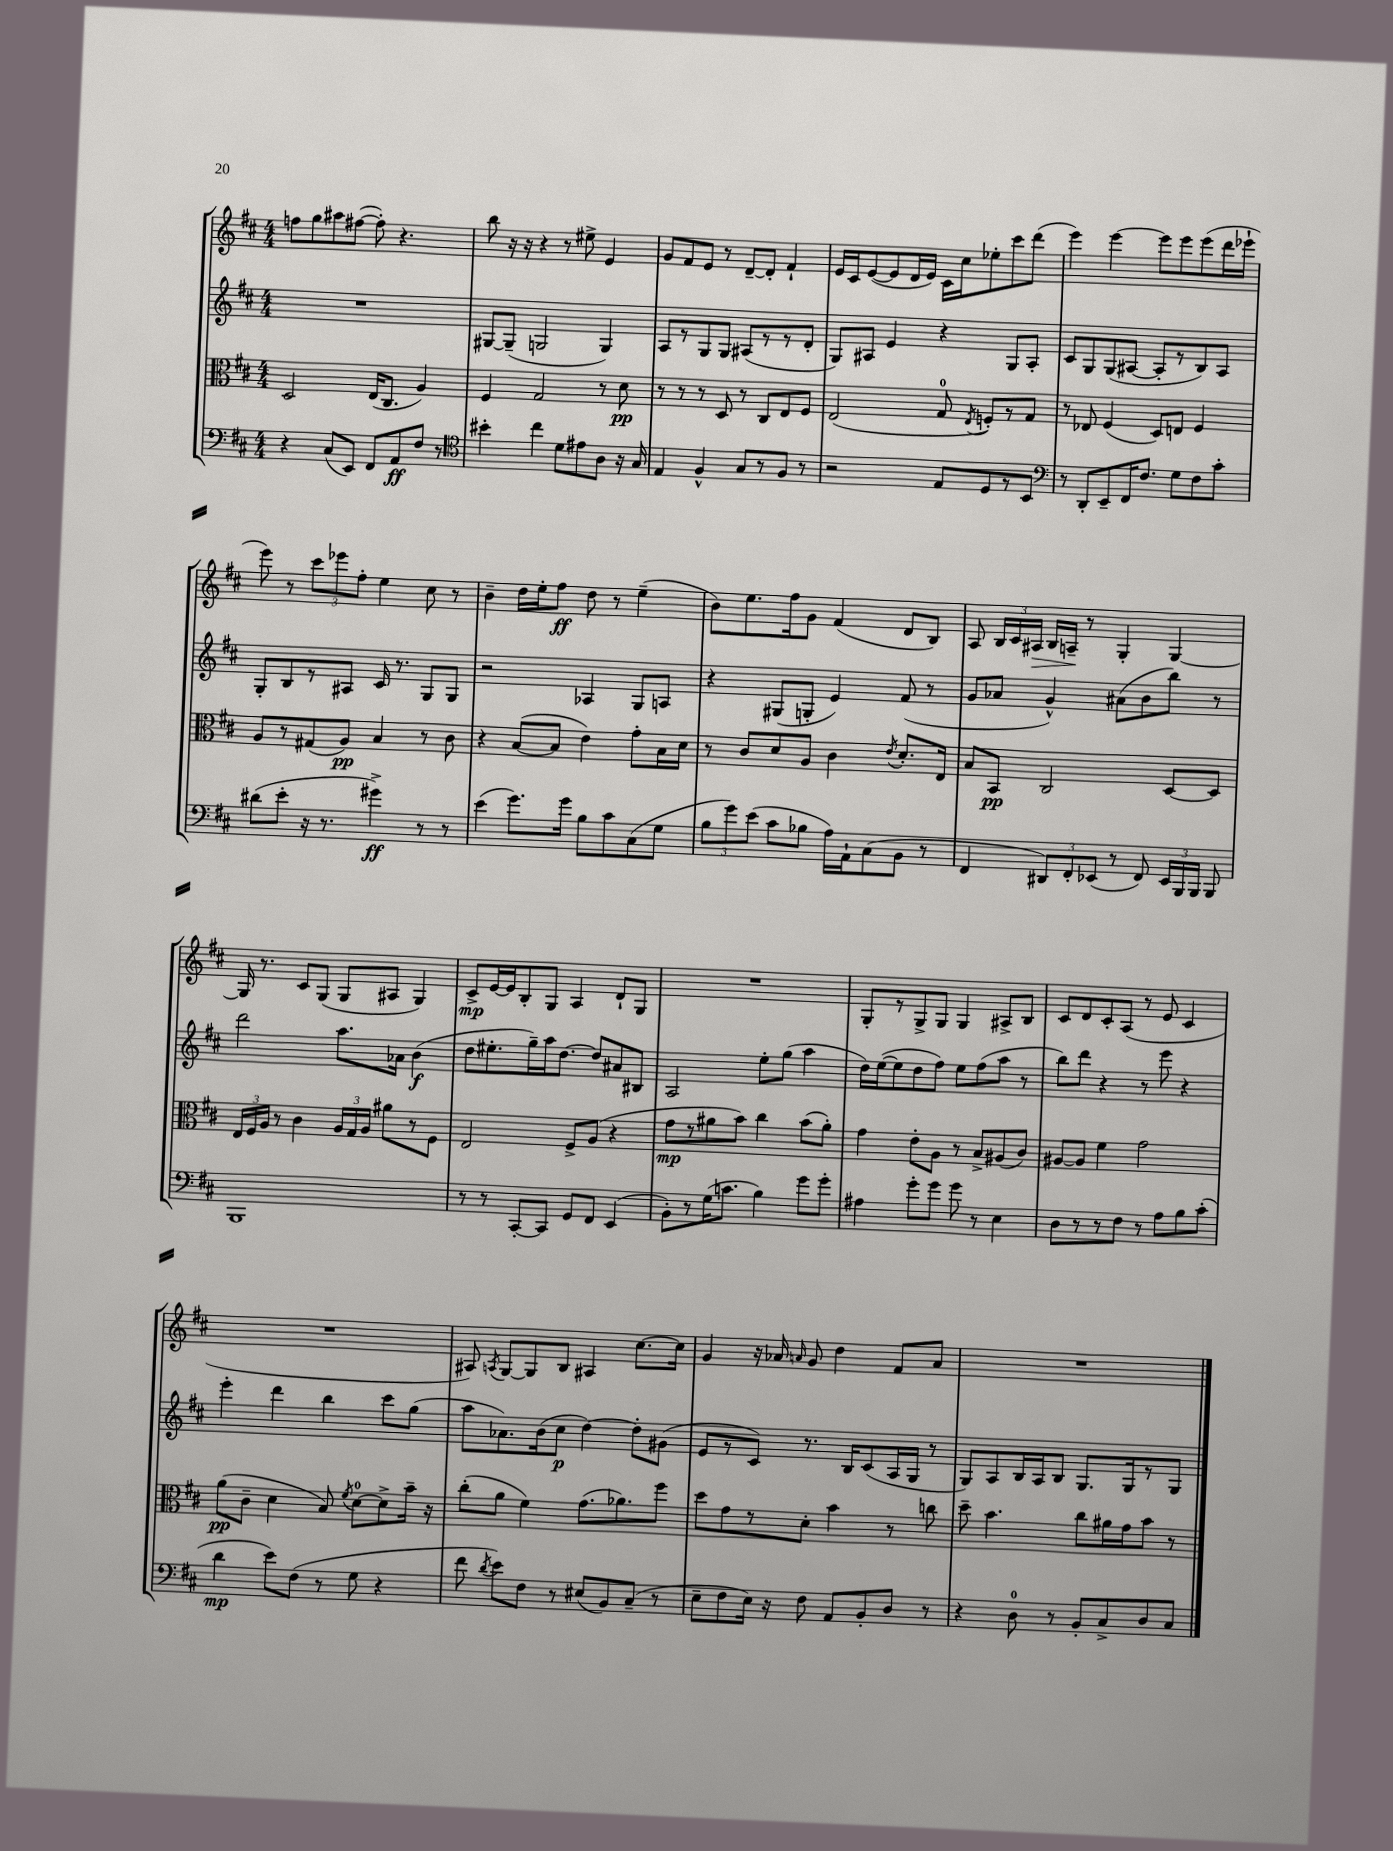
<<
\new StaffGroup <<
\new Staff = "s0" {
    \clef treble \key d \major \numericTimeSignature \time 4/4
    \autoBeamOff f''8[ g''8 ais''8 fis''8]~( fis''8-.) r4. |
    b''8 r16 r16 r4 r8 eis''8-> e'4 |
    g'8[ fis'8 e'8] r8 d'8[~-- d'8]-. fis'4-! |
    e'16[ cis'16 e'8~( e'8 d'16 e'16]) cis'16[ cis''16 ees''8-. cis'''8 d'''8]( |
    e'''4) e'''4~ e'''8[ e'''8 e'''8( d'''16 ees'''16]-! |
    e'''8) r8 \tuplet 3/2 { cis'''8[ ees'''8 fis''8]-. } e''4 cis''8 r8 |
    b'4-- d''16[ e''16-. fis''8]\ff d''8 r8 e''4--( |
    b'8[) e''8. fis''16 g'8] fis'4( d'8[ b8]) |
    a8 \tuplet 3/2 { b16[ cis'16 ais16]\> } b16[ a16]--\! r8 g4-. g4~ |
    g16 r8. cis'8[ g8]( g8[ ais8] g4) |
    cis'8[->\mp e'16~ e'16 b8-. g8] a4 d'8[-! g8] |
    R1 |
    g8[-. r8 g8-> g8] g4 ais8[-> b8] |
    cis'8[ d'8 cis'8-. a8]( r8 e'8 cis'4 |
    R1 |
    ais8) \acciaccatura { a8 } g8[~ g8 b8] ais4 cis''8.[~ cis''16] |
    g'4 r16 aes'16 \grace { a'16 } g'8 d''4 fis'8[ a'8] |
    R1 \bar "|." |
}
\new Staff = "s1" {
    \clef treble \key d \major \numericTimeSignature \time 4/4
    \autoBeamOff R1 |
    gis8[~ gis8]--( g2 g4) |
    a8[ r8 g8 g8] ais8[( r8 r8 d'8]-. |
    g8[) ais8] e'4 r4 g8[ ais8]-. |
    cis'8[ g8 g8( ais8]~ ais8[-. r8 b8) ais8] |
    g8[-. b8 r8 ais8] cis'16 r8. g8[ g8] |
    r2 aes4 g8[ a8] |
    r4 gis8[( g8]-. e'4) fis'8( r8 |
    g'8[ aes'8] g'4-^) ais'8[( b'8 b''8]) r8 |
    d'''2 a''8.[ aes'16] b'4\f( |
    d''8[ eis''8.-. g''16--) a''16 d''8.]~ d''8[ ais'8 bis8] |
    a2 e''8[-. g''8]( a''4 |
    d''16[) e''16~( e''8 d''8 fis''8]) e''8[ fis''8( a''8] r8 |
    b''8[) d'''8] r4 r8 e'''8 r4 |
    e'''4-. d'''4 b''4 cis'''8[ g''8]( |
    a''8[ aes'8.) b'16( cis''8]\p d''4~) d''8[-. gis'8]( |
    e'8[ r8 cis'8]) r8. b16[ cis'8( a16 g16] r8 |
    g8[) a8 b16 a16 b8] g8.[ g16 r8 g8] \bar "|." |
}
\new Staff = "s2" {
    \clef alto \key d \major \numericTimeSignature \time 4/4
    \autoBeamOff d2 e16[( cis8.] a4) |
    fis4 g2 r8 d'8\pp |
    r8 r8 r8 d8 r8 cis8[ e8 fis8] |
    e2( g8-0 \acciaccatura { e8 } f8[-.) r8 g8] |
    r8 ees8 fis4( d8[) e8] fis4 |
    a8[ r8 gis8( a8]\pp) b4 r8 cis'8 |
    r4 b8[~( b8] e'4) g'8[-. b16 d'16] |
    r8 cis'8[ d'8 a8] cis'4 \acciaccatura { e'8 } d'8.[-. e16] |
    b8[ b,8]\pp cis2 d8[~ d8] |
    \tuplet 3/2 { e16[ fis16 a16] } r8 cis'4 \tuplet 3/2 { a16[ g16 a16] } ais'8[ r8 fis8] |
    e2 fis8[-> a8]( r4 |
    g'8[\mp r8 ais'8 b'8]) cis''4 b'8[( ais'8]-.) |
    g'4 e'8[-. a8] r8 b8[-> ais8( cis'8]) |
    ais8[~ ais8] fis'4 g'2 |
    a'8[\pp( cis'8]-- d'4 b8) \acciaccatura { fis'8 } d'8[-0~ d'8-> b'16]-- r16 |
    cis''8[-.( a'8] fis'4) g'8.[( aes'8.) fis''8] |
    d''8[ g'8 r8 d'8]-. b'4 r8 c''8 |
    d''8-- b'4. cis''8[ ais'16 g'16 b'8] r8 \bar "|." |
}
\new Staff = "s3" {
    \clef bass \key d \major \numericTimeSignature \time 4/4
    \autoBeamOff r4 cis8[( e,8]) fis,8[ a,8\ff fis8] r8 |
    \clef tenor bis'4-. cis''4 d'8[ eis'8 a8] r16 g16 |
    e4 fis4-^ g8[ r8 fis8] r8 |
    r2 e8[ d8 r8 b,8] |
    \clef bass r8 d,8[-. e,8-- fis,16 fis8.] g8[ fis8 cis'8]-. |
    dis'8[( e'8]-. r16 r8. gis'4->\ff) r8 r8 |
    e'4( g'8.[) g'16] b8[ cis'8 cis8( g8] |
    \tuplet 3/2 { b8[ g'8) e'8]( } cis'8[ bes8] a16[) a,16-! cis8( b,8] r8 |
    fis,4 \tuplet 3/2 { dis,8[) fis,8-. ees,8]( } r8 fis,8) \tuplet 3/2 { ees,16[ b,,16 b,,16] } b,,8 |
    b,,1 |
    r8 r8 cis,8[~-. cis,8] g,8[ fis,8] e,4( |
    b,8[-.) r8 g16( c'8.] b4) g'8[ g'8]-. |
    ais4 g'8[-. g'8] g'8 r8 e4 |
    d8[ r8 r8 fis8] r8 a8[ b8 cis'8]-.( |
    d'4\mp e'8[) fis8]( r8 g8 r4 |
    fis'8 \acciaccatura { d'8 } e'8[) fis8] r8 eis8[( b,8) cis8]--( r8 |
    e8[-- fis8 e16]) r16 fis8 a,8[ b,8-. d8] r8 |
    r4 d8-0 r8 b,8[-. cis8-> d8 cis8] \bar "|." |
}
>>
>>
\layout { \context { \Score \remove "Bar_number_engraver" } }
